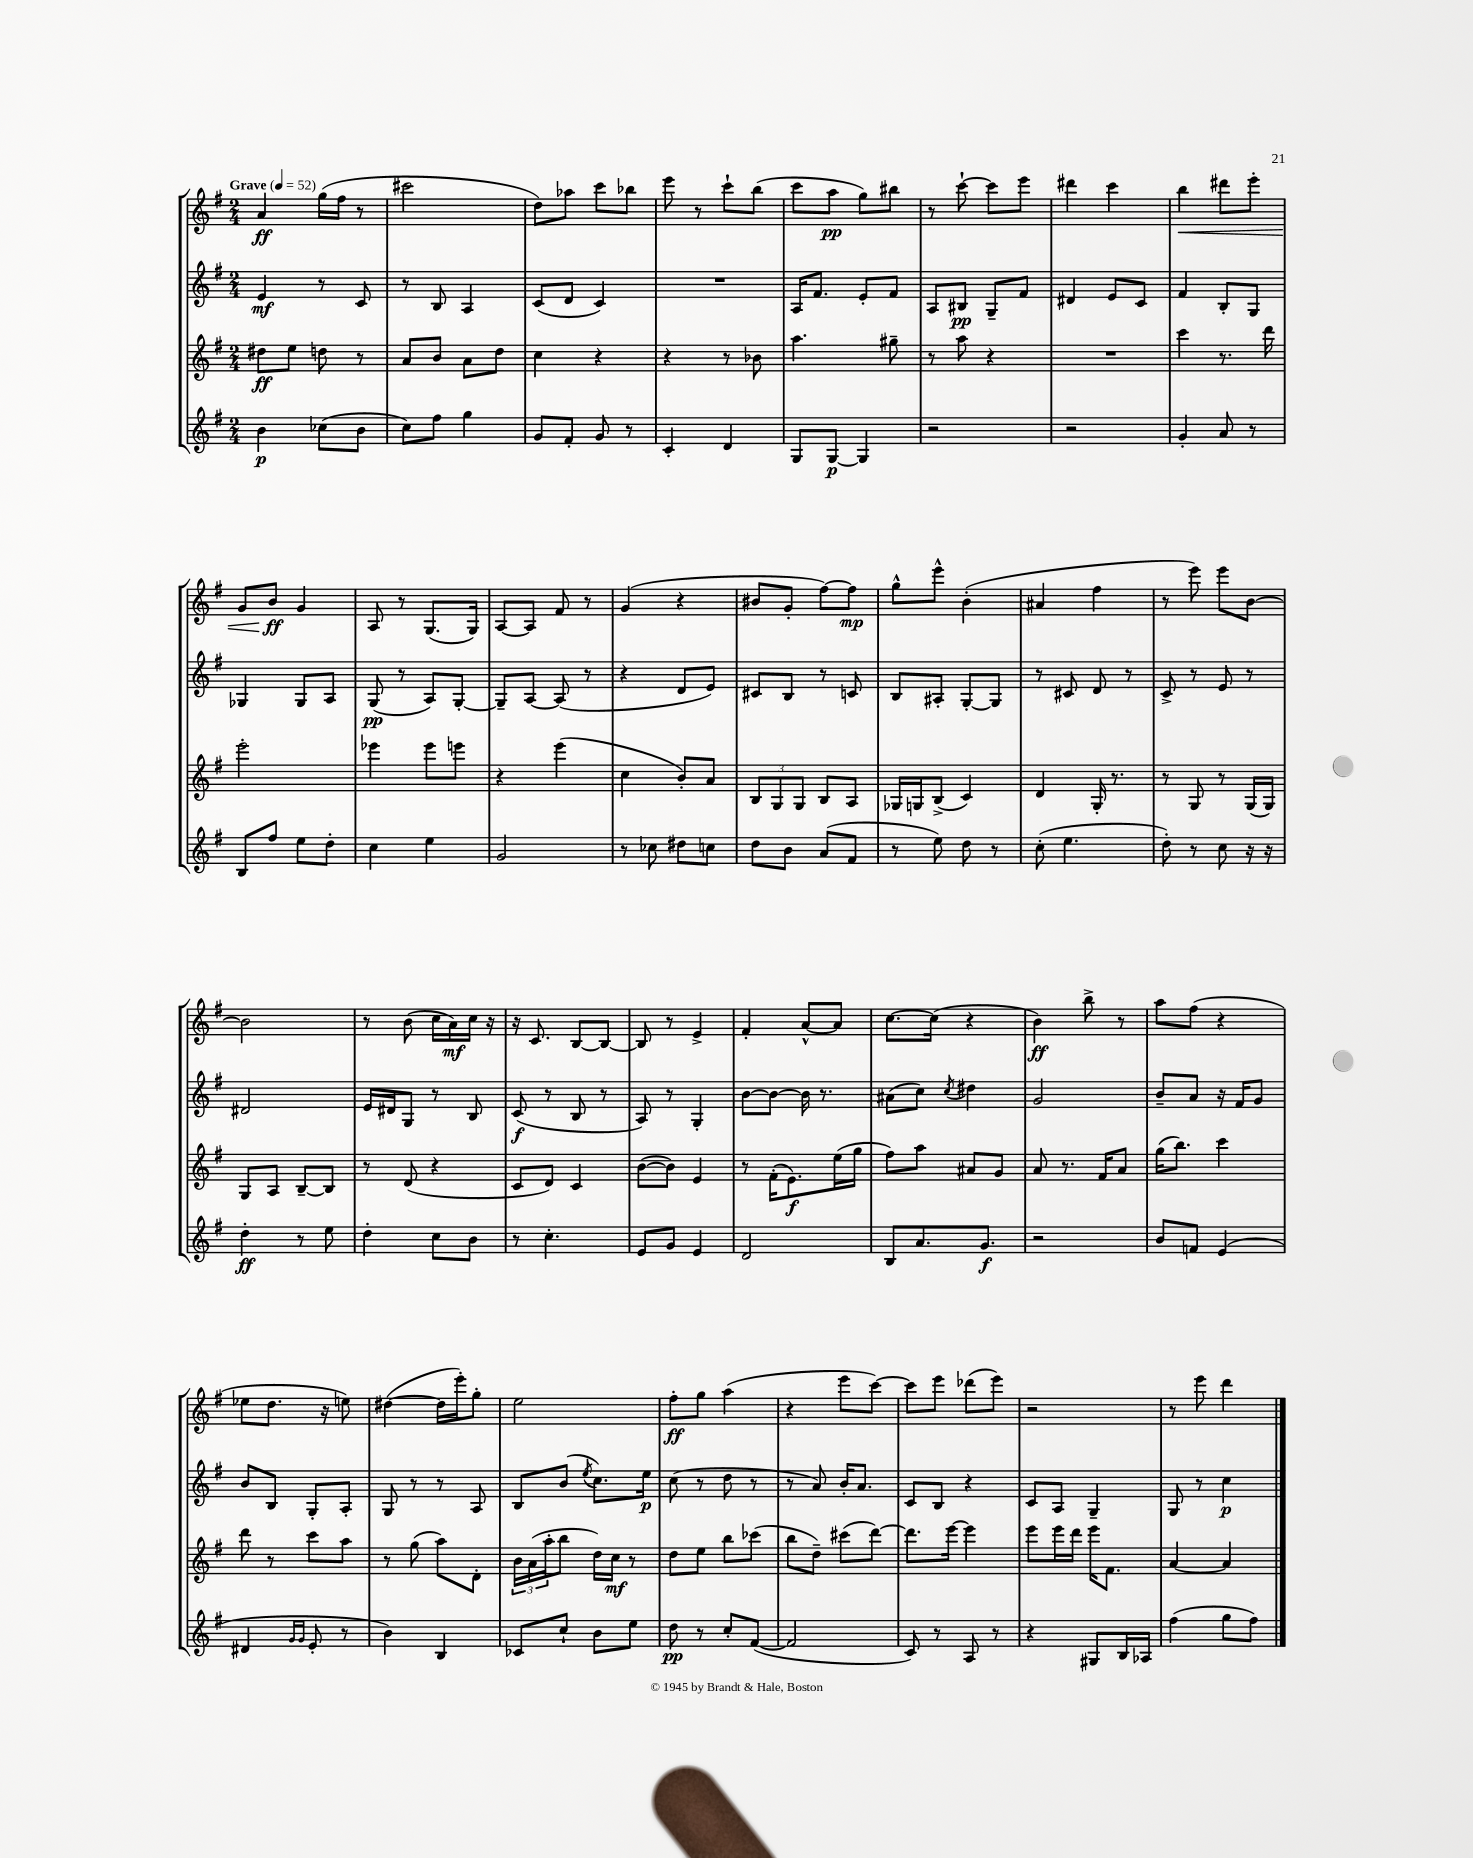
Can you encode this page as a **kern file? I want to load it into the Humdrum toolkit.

**kern	**kern	**kern	**kern
*staff4	*staff3	*staff2	*staff1
*clefG2	*clefG2	*clefG2	*clefG2
*k[f#]	*k[f#]	*k[f#]	*k[f#]
*M2/4	*M2/4	*M2/4	*M2/4
*MM52	*MM52	*MM52	*MM52
4b	8dd#	4e	4a
.	8ee	.	.
(8cc-	8dd	8r	(16gg
.	.	.	16ff#
8b	8r	8c	8r
=	=	=	=
8cc)	8a	8r	2ccc#
8ff#	8b	8B	.
4gg	8a	4A	.
.	8dd	.	.
=	=	=	=
8g	4cc	(8c	8dd)
8f#'	.	8d	8aa-
8g	4r	4c)	8ccc
8r	.	.	8bb-
=	=	=	=
4c'	4r	2r	8eee
.	.	.	8r
4d	8r	.	8ccc`
.	8b-	.	(8bb
=	=	=	=
8G	4.aa	16A	8ccc
.	.	8.f#	.
[8G	.	.	8aa
4G]	.	8e'	8gg)
.	8gg#~	8f#	8bb#
=	=	=	=
2r	8r	8A	8r
.	8aa	8B#	[8ccc`
.	4r	8G~	8ccc]
.	.	8f#	8eee
=	=	=	=
2r	2r	4d#	4ddd#
.	.	8e	4ccc
.	.	8c	.
=	=	=	=
4g'	4ccc	4f#	4bb
8a	8.r	8B'	8ddd#
8r	.	8G	8eee'
.	16ddd	.	.
=	=	=	=
8B	2eee'	4G-	8g
8ff#	.	.	8b
8ee	.	8G-	4g
8dd'	.	8A	.
=	=	=	=
4cc	4eee-	(8G	8A
.	.	8r	8r
4ee	8eee-	8A)	(8.G
.	8eee	[8G'	.
.	.	.	16G)
=	=	=	=
2g	4r	8G~]	[8A
.	.	[8A	8A]
.	(4eee	(8A]	8f#
.	.	8r	8r
=	=	=	=
8r	4cc	4r	(4g
8cc-	.	.	.
8dd#	8b')	8d	4r
8cc	8a	8e)	.
=	=	=	=
8dd	12B	8c#	8b#
.	12G	.	.
8b	.	8B	8g'
.	12G	.	.
(8a	8B	8r	[8ff#)
8f#	8A	8c	8ff#]
=	=	=	=
8r	16G-	8B	8gg^^
.	16G	.	.
8ee)	(8B^	8A#'	8eee^^
8dd	4c)	[8G'	(4b'
8r	.	8G]	.
=	=	=	=
(8cc'	4d	8r	4a#
4.ee	.	8c#	.
.	16G'	8d	4ff#
.	8.r	.	.
.	.	8r	.
=	=	=	=
8dd')	8r	8c^	8r
8r	8G	8r	8eee)
8cc	8r	8e	8eee
16r	(16G	8r	[8b
16r	16G)	.	.
=	=	=	=
4dd'	8G	2d#	2b]
.	8A	.	.
8r	[8B~	.	.
8ee	8B]	.	.
=	=	=	=
4dd'	8r	16e	8r
.	.	16d#	.
.	(8d	8G	(8b
8cc	4r	8r	16cc
.	.	.	16a)
8b	.	8B	16cc
.	.	.	16r
=	=	=	=
8r	8c	(8c	16r
.	.	.	8.c
4.cc'	8d)	8r	.
.	4c	8B	[8B
.	.	8r	8B_
=	=	=	=
8e	([8b	8A)	8B]
8g	8b])	8r	8r
4e	4e	4G'	4e^
=	=	=	=
2d	8r	[8b	4f#'
.	(16f#'	8b_	.
.	8.e)	.	.
.	.	16b]	[8a^^
.	.	8.r	.
.	(16ee	.	8a]
.	16gg	.	.
=	=	=	=
8B	8ff#)	(8a#	[8.cc
8.a	8aa	8cc)	.
.	.	.	(16cc]
.	.	8qcc	.
.	8a#	4dd#	4r
8.g	.	.	.
.	8g	.	.
=	=	=	=
2r	8a	2g	4b)
.	8.r	.	.
.	.	.	8bb^
.	16f#	.	.
.	8a	.	8r
=	=	=	=
8b	(16gg	8b~	8aa
.	8.bb)	.	.
8f	.	8a	(8ff#
(4e	4ccc	16r	4r
.	.	16f#	.
.	.	8g	.
=	=	=	=
4d#	8ddd	8b	8ee-
.	8r	8B	8.dd
16qqg	.	.	.
16qqg	.	.	.
8e'	8ccc	8G'	.
.	.	.	16r
8r	8aa	8A'	8ee)
=	=	=	=
4b)	8r	8G	([4dd#
.	(8gg	8r	.
4B	8aa)	8r	16dd#]
.	.	.	16eee')
.	8d'	8A	8gg'
=	=	=	=
8c-	24b	8B	2ee
.	(24a	.	.
.	24aa'	.	.
8cc`	8bb	(8b	.
.	.	8qee	.
8b	16dd)	8.cc)	.
.	16cc	.	.
8ee	8r	.	.
.	.	16ee	.
=	=	=	=
8dd	8dd	(8cc	8ff#'
8r	8ee	8r	8gg
8cc'	8bb	8dd	(4aa
([8f#	(8ccc-	8r	.
=	=	=	=
2f#]	8bb	8r	4r
.	8dd~)	8a)	.
.	(8ccc#	16b'	8eee
.	.	8.a	.
.	[8ddd)	.	[8ccc)
=	=	=	=
8c)	8.ddd]	8c	8ccc]
8r	.	8B	8eee
.	[16eee	.	.
8A	4eee]	4r	(8ddd-
8r	.	.	8eee)
=	=	=	=
4r	8eee	8c	2r
.	16eee	8A	.
.	16ddd	.	.
8G#	16eee	4G~	.
.	8.f#	.	.
16B	.	.	.
16A-	.	.	.
=	=	=	=
(4ff#	[4a	8G	8r
.	.	8r	8eee
8gg	4a]	4cc	4ddd
8ff#)	.	.	.
==	==	==	==
*-	*-	*-	*-
